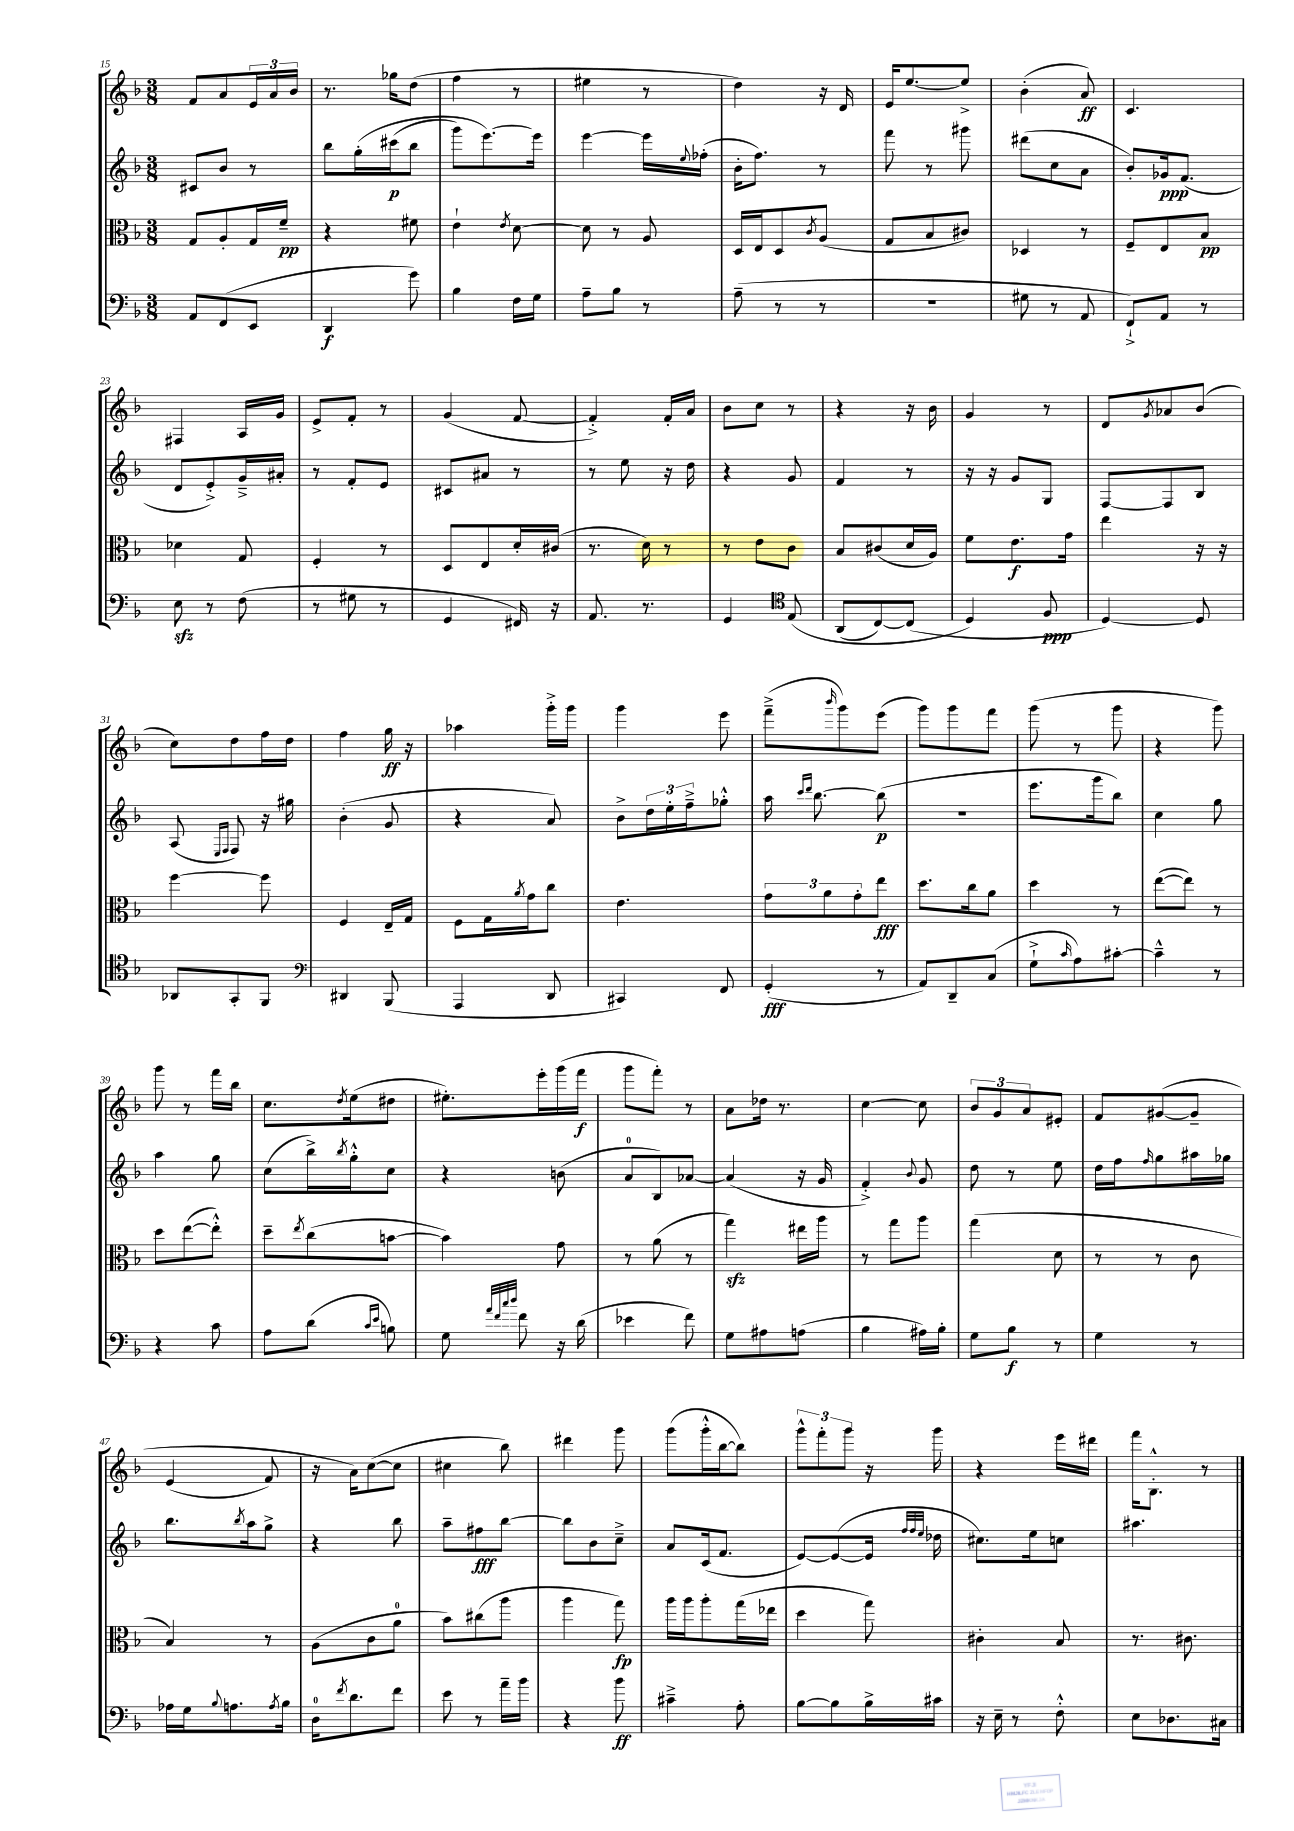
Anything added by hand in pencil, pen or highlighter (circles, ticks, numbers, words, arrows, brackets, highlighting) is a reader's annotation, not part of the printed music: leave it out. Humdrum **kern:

**kern	**kern	**kern	**kern
*staff4	*staff3	*staff2	*staff1
*clefF4	*clefC3	*clefG2	*clefG2
*k[b-]	*k[b-]	*k[b-]	*k[b-]
*M3/8	*M3/8	*M3/8	*M3/8
8AA	8G	8c#	8f
(8FF	8A'	8b-	8a
8EE	16G	8r	24e
.	.	.	24a
.	16f~	.	.
.	.	.	24b-
=	=	=	=
4DD	4r	8bb-	8.r
.	.	&(16gg'	.
.	.	(16ccc#	16gg-
8g)	8f#	8bb-	(8dd
=	=	=	=
4B-	4e`	8ggg)	4ff
.	.	[8.eee&)	.
.	8qe	.	.
16F	[8d	.	8r
16G	.	16eee]	.
=	=	=	=
8A~	8d]	[4eee	4ee#
8B-	8r	.	.
8r	8A	16eee]	8r
.	.	8qqee	.
.	.	(16ff-'	.
=	=	=	=
(8A~	16D	16b-'	4dd)
.	16E	8.ff)	.
8r	8D	.	.
.	8qc	.	.
8r	(8A	8r	16r
.	.	.	16d
=	=	=	=
4.r	8G	8fff	16e
.	.	.	[8.ee
.	8B-	8r	.
.	8c#)	8ggg#	8ee^]
=	=	=	=
8G#	4D-	(8ddd#	(4b-'
8r	.	8cc	.
8AA	8r	8a	8a)
=	=	=	=
8FF`^)	8F~	8b-')	4.c
8AA	8E	16g-	.
.	.	(8.f	.
8r	8B-	.	.
=	=	=	=
8E	4d-	8d	4F#
8r	.	8e'^)	.
(8F	8G	16g~^	16A
.	.	16a#'	16g
=	=	=	=
8r	4F'	8r	8e^
8G#	.	8f'	8f'
8r	8r	8e	8r
=	=	=	=
4GG	8D	8c#	(4g
.	8E	8a#	.
16FF#)	16d'	8r	[8f
16r	(16c#	.	.
=	=	=	=
8.AA	8.r	8r	4f'^])
.	.	8ee	.
8.r	16d)	.	.
.	8r	16r	16f'
.	.	16dd	16a
=	=	=	=
4GG	8r	4r	8b-
.	8e	.	8cc
*clefC4	*	*	*
&(8E	8c	8g	8r
=	=	=	=
(8AA	8B-	4f	4r
[8C)	(8c#	.	.
(8C]	16d	8r	16r
.	16A)	.	16b-
=	=	=	=
4D&)	8f	16r	4g
.	.	16r	.
.	8.e	8g	.
8F	.	8G	8r
.	16g	.	.
=	=	=	=
[4D)	4ee	[8F	8d
.	.	.	8qg
.	.	8F]	8a-
8D]	16r	8B-	(8b-
.	16r	.	.
=	=	=	=
8AA-	[4ff	(8A	8cc)
.	.	16qqE	.
.	.	16qqF	.
8GG'	.	8F)	8dd
8FF	8ff]	16r	16ff
.	.	16gg#	16dd
=	=	=	=
*clefF4	*	*	*
4DD#	4F	(4b-'	4ff
(8BBB-	16E~	8g	16gg
.	16G	.	16r
=	=	=	=
4AAA	8F	4r	4aa-
.	16G	.	.
.	8qa	.	.
.	16g	.	.
8DD	8cc	8a)	16ggg'^
.	.	.	16ggg
=	=	=	=
4CC#)	4.e	8b-^	4ggg
.	.	24dd	.
.	.	24ee'	.
.	.	24ff~^	.
8FF	.	8gg-'^^	8eee
=	=	=	=
(4GG'	12g	16aa	(8fff~^
.	.	16qqccc	.
.	.	16qqddd	.
.	.	[8.bb-	.
.	12a	.	.
.	.	.	16qqbbb-
.	.	.	8ggg)
.	12g'	.	.
8r	8ee	(8bb-]	(8eee
=	=	=	=
8AA)	8.dd	4.r	8ggg)
8DD~	.	.	8ggg
.	16cc	.	.
(8C	8a	.	8fff
=	=	=	=
8G`^	4dd	8.eee	(8ggg
16qqc	.	.	.
8A)	.	.	8r
.	.	16ggg	.
[8c#'	8r	8bb-)	8ggg
=	=	=	=
4c#~^^]	([8ee	4cc	4r
.	8ee])	.	.
8r	8r	8gg	8ggg)
=	=	=	=
4r	8dd	4aa	8ggg
.	([8ee	.	8r
8c	8ee'^^])	8gg	16fff
.	.	.	16bb-
=	=	=	=
8A	8dd~	(8cc	8.cc
.	8qee	.	.
(8d	(8cc	16bb-^)	.
.	.	8qbb-	8qdd
.	.	16gg'^^	(16ee
16qqc	.	.	.
16qqe	.	.	.
8B)	[8b	8cc	8dd#
=	=	=	=
8G	4b])	4r	8.ee#')
32qqa	.	.	.
32qqf	.	.	.
32qqcc	.	.	.
32qqdd	.	.	.
8f	.	.	.
.	.	.	16eee'
16r	8g	(8b	(16ggg
(16d	.	.	16fff
=	=	=	=
4e-	8r	8a	8ggg
.	(8a	8B-)	8fff')
8f)	8r	[8a-	8r
=	=	=	=
8G	4gg)	(4a-]	8a
8A#	.	.	16dd-
.	.	.	8.r
(8A	16ee#	16r	.
.	16aa	16g	.
=	=	=	=
4B-	8r	4f'^)	[4cc
.	8gg	.	.
.	.	8qqb-	.
16A#)	8aa	8g	8cc]
16B-'	.	.	.
=	=	=	=
8G	(4gg	8dd	12b-
.	.	.	12g
8B-	.	8r	.
.	.	.	12a
8r	8d	8ee	8e#'
=	=	=	=
4G	8r	16dd	8f
.	.	16ff	.
.	.	16qqff	.
.	8r	8gg	&([8g#
8r	8c	16aa#	8g#~]
.	.	16gg-	.
=	=	=	=
16A-	4B-)	8.bb-	(4e
16G	.	.	.
8qqB-	.	.	.
8.A	.	.	.
.	.	8qbb-	.
.	.	16aa	.
.	8r	8gg^	8f)
8qA	.	.	.
16B-	.	.	.
=	=	=	=
16D	(8A	4r	16r
8qf	.	.	.
8.d	.	.	16a&)
.	8c	.	([8cc
8f	8a	8bb-	8cc]
=	=	=	=
8e	8b-)	8aa~	4cc#
8r	(8cc#	8ff#	.
16a~	8aa	[8bb-	8bb-)
16b-	.	.	.
=	=	=	=
4r	4aa	8bb-]	4ddd#
.	.	8b-	.
8b-	8gg)	8cc~^	8ggg
=	=	=	=
4c#~^	16aa	8a	(8ggg
.	16aa	.	.
.	8aa'	(16c	16ggg'^^
.	.	8.f	[16bb-
8A'	(16gg	.	8bb-])
.	16ee-	.	.
=	=	=	=
[8B-	4dd	[8e)	12ggg^^
.	.	.	12fff'
8B-]	.	(8e_	.
.	.	.	12ggg
16B-^	8gg)	16e]	16r
.	.	32qqff	.
.	.	32qqff	.
.	.	32qqee	.
16c#	.	16dd-	16ggg
=	=	=	=
16r	4c#'	8.cc#)	4r
16E~	.	.	.
8r	.	.	.
.	.	16ee	.
8F'^^	8B-	8cc	16eee
.	.	.	16ddd#
=	=	=	=
8E	8.r	4.aa#	16fff
.	.	.	8.B-'^^
8.D-	.	.	.
.	8.c#	.	.
.	.	.	8r
16C#	.	.	.
==	==	==	==
*-	*-	*-	*-
